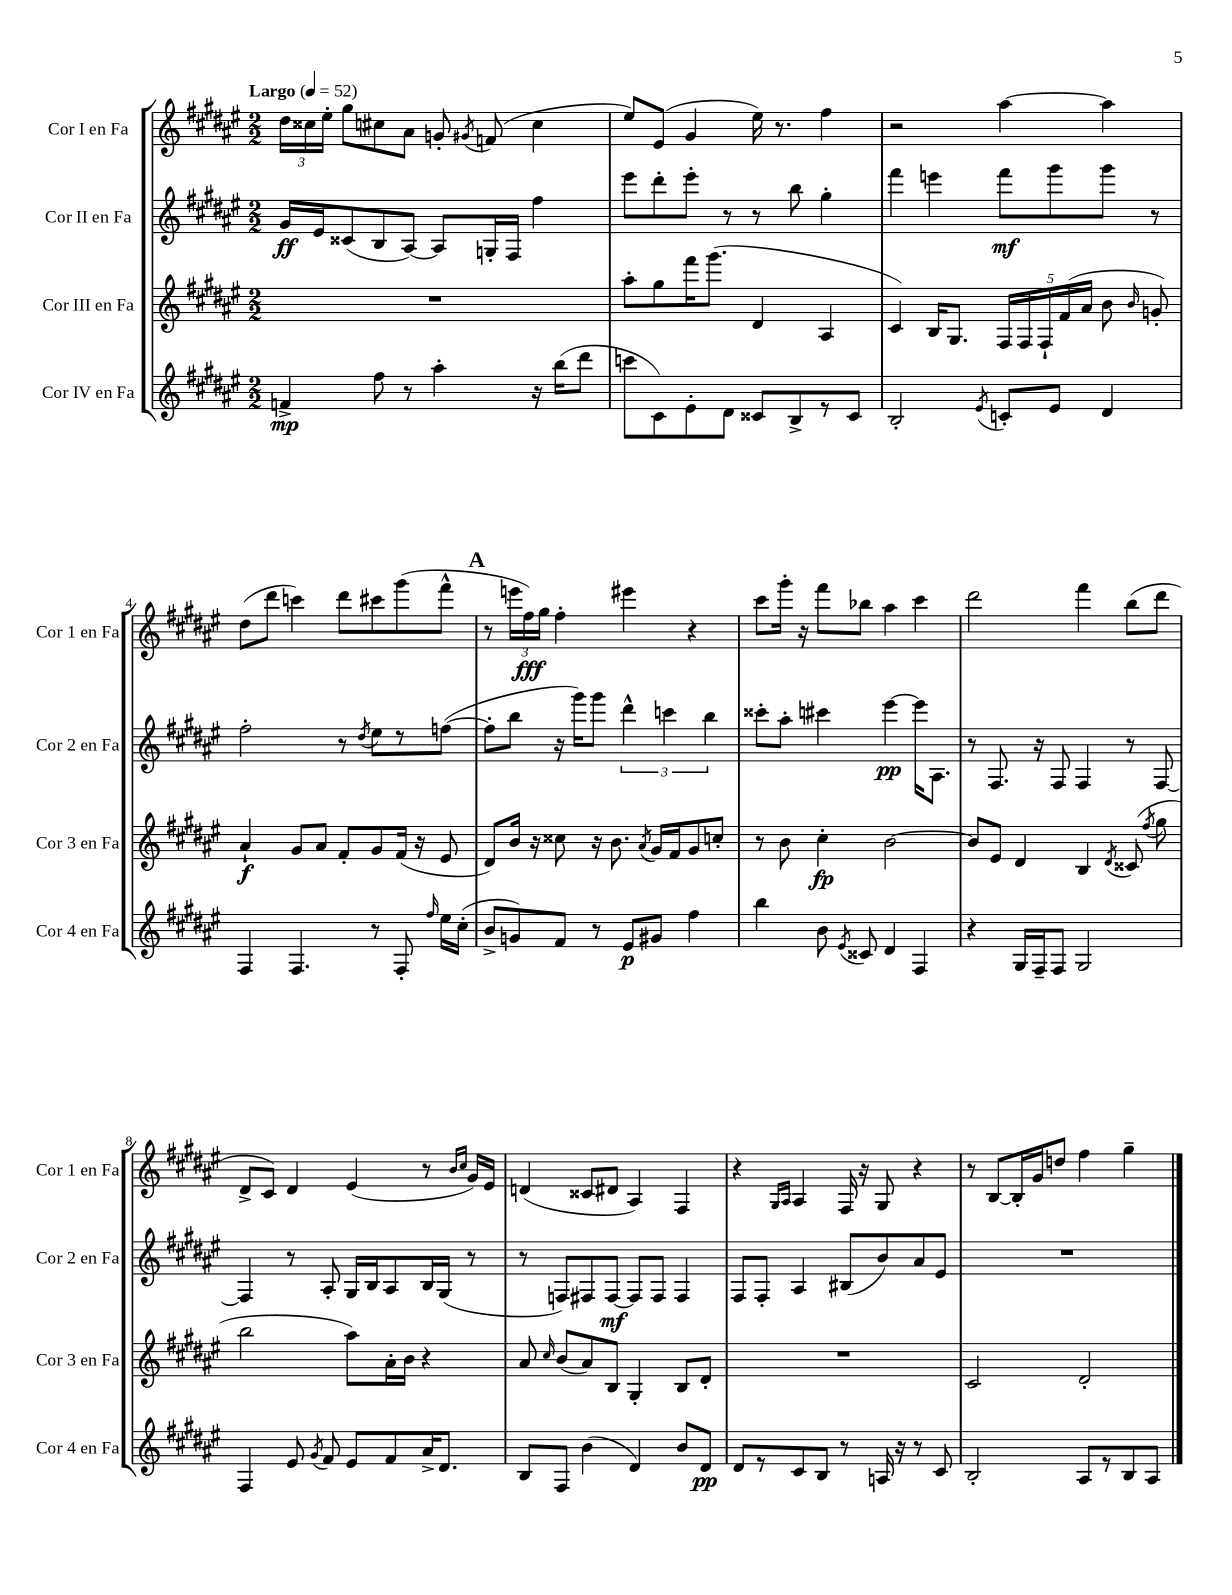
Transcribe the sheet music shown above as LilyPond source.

<<
\new StaffGroup <<
\new Staff = "s0" \with { instrumentName = "Cor I en Fa" shortInstrumentName = "Cor 1 en Fa" } {
    \clef treble \key fis \major \numericTimeSignature \time 2/2 \tempo "Largo" 4 = 52
    \autoBeamOff \tuplet 3/2 { dis''16[ cisis''16 eis''16]-. } gis''8[ cis''8 ais'8] g'8-. \acciaccatura { gis'8 } f'8( cis''4 |
    eis''8[) eis'8]( gis'4 eis''16) r8. fis''4 |
    r2 ais''4~ ais''4 |
    dis''8[( dis'''8] c'''4) dis'''8[ cis'''8 gis'''8( fis'''8]-^ |
    \mark \markup { \bold "A" } r8 \tuplet 3/2 { e'''16[ fis''16\fff) gis''16] } fis''4-. eis'''4 r4 |
    cis'''8[ gis'''16]-. r16 fis'''8[ bes''8] ais''4 cis'''4 |
    dis'''2 fis'''4 b''8[( dis'''8] |
    dis'8[-> cis'8]) dis'4 eis'4( r8 \grace { b'16[ cis''16] } gis'16[) eis'16] |
    d'4( cisis'8[ dis'8] ais4) fis4 |
    r4 \grace { gis16[ ais16] } ais4 fis16 r16 gis8 r4 |
    r8 b8[~ b16-. gis'16 d''8] fis''4 gis''4-- \bar "|." |
}
\new Staff = "s1" \with { instrumentName = "Cor II en Fa" shortInstrumentName = "Cor 2 en Fa" } {
    \clef treble \key fis \major \numericTimeSignature \time 2/2
    \autoBeamOff gis'16[\ff eis'16 cisis'8( b8 ais8]~) ais8[ g16-. fis16] fis''4 |
    eis'''8[ dis'''8-. eis'''8]-. r8 r8 b''8 gis''4-. |
    fis'''4 e'''4 fis'''8[\mf gis'''8 gis'''8] r8 |
    fis''2-. r8 \acciaccatura { dis''8 } eis''8[ r8 f''8]~( |
    \mark \markup { \bold "A" } f''8[-. b''8] r16 gis'''16[) gis'''8] \tuplet 3/2 { dis'''4-^ c'''4 b''4 } |
    cisis'''8[-. ais''8]-. cis'''4 eis'''4~\pp eis'''16[ ais8.] |
    r8 fis8. r16 fis8 fis4 r8 fis8~ |
    fis4 r8 ais8-. gis16[ b16 ais8 b16 gis16]( r8 |
    r8 f8[) fis8 fis8]~\mf fis8[ fis8] fis4 |
    fis8[ fis8]-. ais4 bis8[( b'8) ais'8 eis'8] |
    R1 \bar "|." |
}
\new Staff = "s2" \with { instrumentName = "Cor III en Fa" shortInstrumentName = "Cor 3 en Fa" } {
    \clef treble \key fis \major \numericTimeSignature \time 2/2
    \autoBeamOff R1 |
    ais''8[-. gis''8 fis'''16 gis'''8.]( dis'4 ais4 |
    cis'4) b16[ gis8.] \tuplet 5/4 { fis16[ fis16 fis16-! fis'16( ais'16] } b'8 \grace { b'16 } g'8-.) |
    ais'4-!\f gis'8[ ais'8] fis'8[-. gis'8 fis'16]( r16 eis'8 |
    \mark \markup { \bold "A" } dis'8[) b'16] r16 cisis''8 r16 b'8. \acciaccatura { ais'8 } gis'16[ fis'16 gis'8 c''8]-. |
    r8 b'8 cis''4-.\fp b'2~ |
    b'8[ eis'8] dis'4 b4 \acciaccatura { dis'8 } cisis'8( \acciaccatura { fis''8 } gis''8 |
    b''2 ais''8[) ais'16-. b'16] r4 |
    ais'8 \grace { cis''16 } b'8[( ais'8) b8] gis4-. b8[ dis'8]-. |
    R1 |
    cis'2 dis'2-. \bar "|." |
}
\new Staff = "s3" \with { instrumentName = "Cor IV en Fa" shortInstrumentName = "Cor 4 en Fa" } {
    \clef treble \key fis \major \numericTimeSignature \time 2/2
    \autoBeamOff f'4->\mp fis''8 r8 ais''4-. r16 b''16[( dis'''8] |
    c'''8[ cis'8) eis'8-. dis'8] cisis'8[ b8-> r8 cisis'8] |
    b2-. \acciaccatura { eis'8 } c'8[-. eis'8] dis'4 |
    fis4 fis4. r8 fis8-. \grace { fis''16 } eis''16[ cis''16]-.( |
    \mark \markup { \bold "A" } b'8[-> g'8) fis'8] r8 eis'8[\p gis'8] fis''4 |
    b''4 b'8 \acciaccatura { eis'8 } cisis'8 dis'4 fis4 |
    r4 gis16[ fis16-- fis8] gis2 |
    fis4 eis'8 \acciaccatura { gis'8 } fis'8 eis'8[ fis'8 ais'16-> dis'8.] |
    b8[ fis8] b'4( dis'4) b'8[ dis'8]\pp |
    dis'8[ r8 cis'8 b8] r8 a16 r16 r8 cis'8 |
    b2-. ais8[ r8 b8 ais8] \bar "|." |
}
>>
>>
